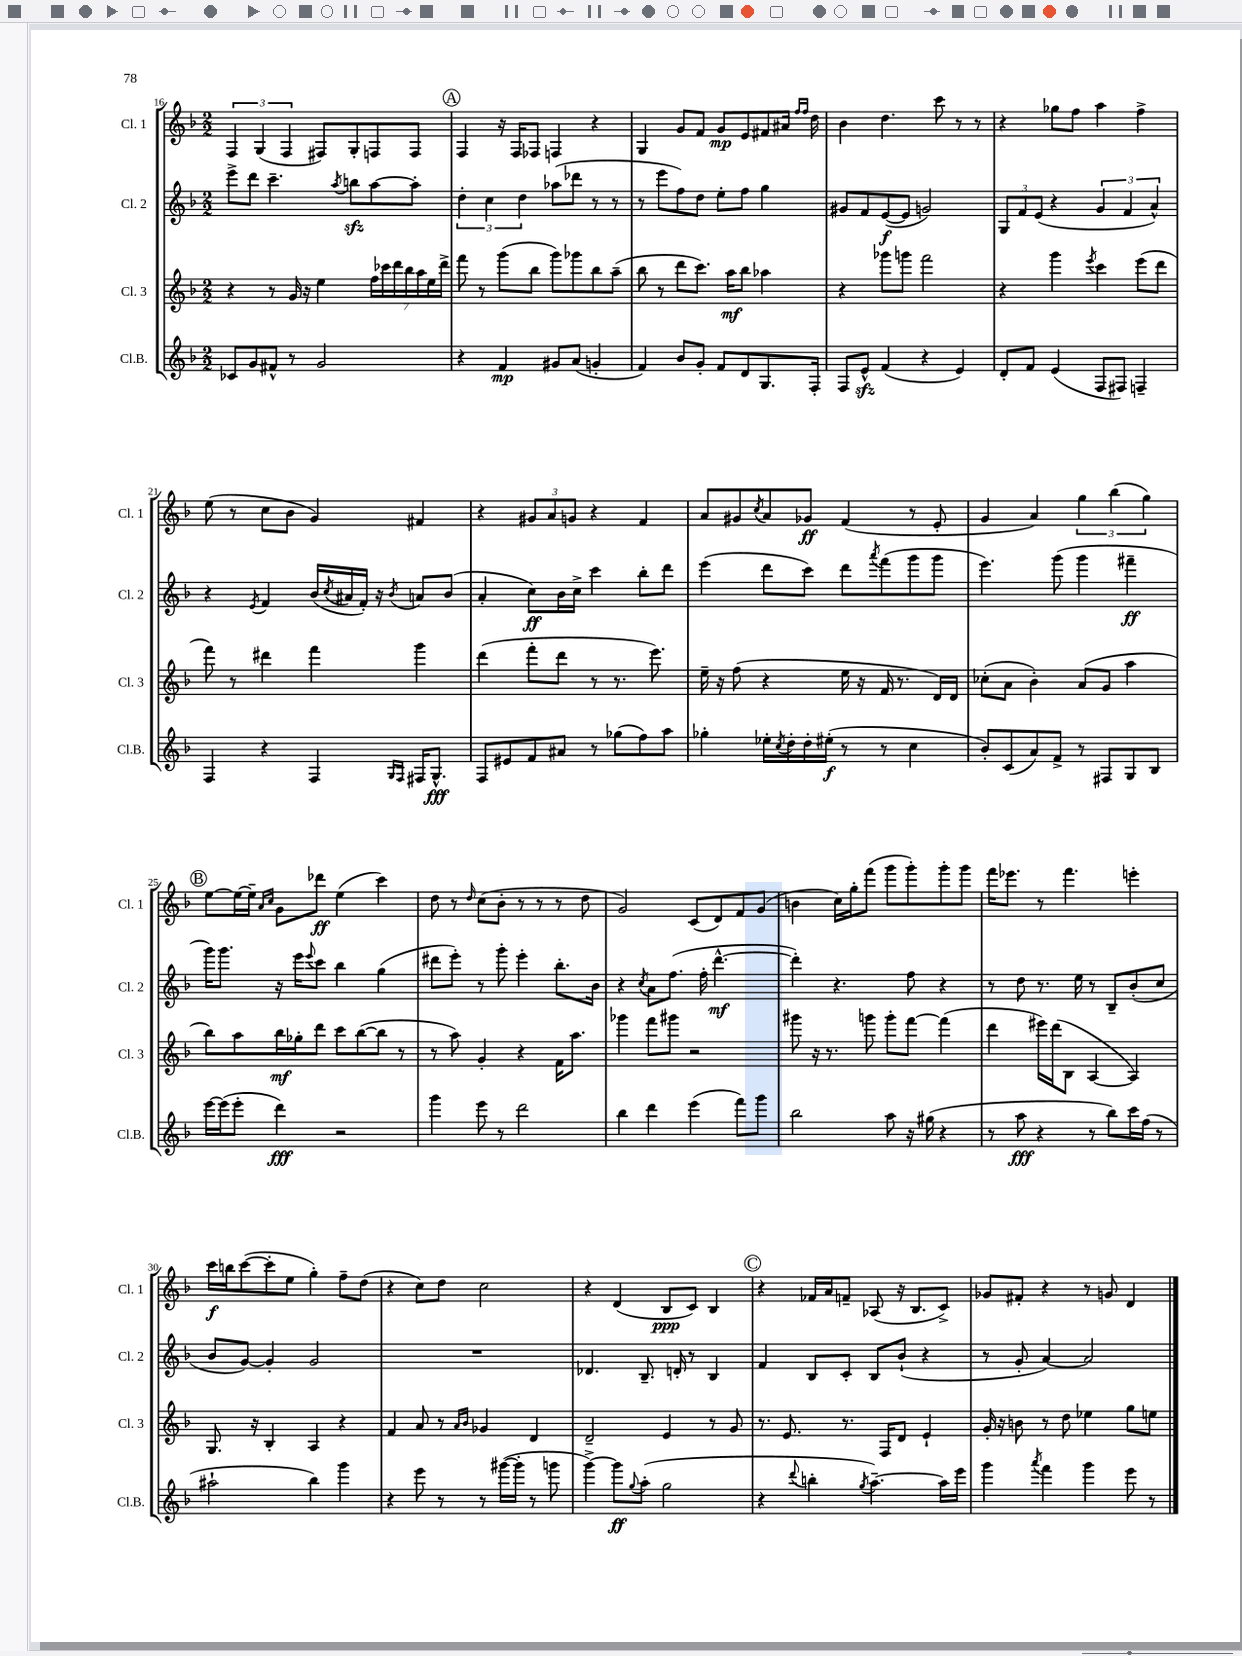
<<
\new StaffGroup <<
\new Staff = "s0" \with { instrumentName = "Cl. 1" shortInstrumentName = "Cl. 1" } {
    \clef treble \key f \major \numericTimeSignature \time 2/2
    \tuplet 3/2 { f4 g4( f4 } fis8) g8-. f8 f8 |
    \mark \markup { \circle "A" } f4 r16 f16 fes8 f4 r4 |
    g4 g'8 f'8 g'8\mp e'8 fis'8 ais'16 \grace { f''16 f''16 } d''16 |
    bes'4 d''4. c'''8 r8 r8 |
    r4 ges''8 f''8 a''4 f''4-> |
    e''8( r8 c''8 bes'8 g'4) fis'4 |
    r4 \tuplet 3/2 { gis'8 a'8 g'8 } r4 f'4 |
    a'8 gis'8 \acciaccatura { c''8 } a'8 ges'8\ff f'4( r8 e'8-. |
    g'4 a'4) \tuplet 3/2 { g''4 bes''4( g''4) } |
    \mark \markup { \circle "B" } e''8~ e''16~ e''16-- \grace { a'16 c''16 } g'8 des'''8\ff e''4( c'''4) |
    d''8 r8 \grace { d''16 } c''8( bes'8-. r8 r8 r8 d''8 |
    g'2) c'8( d'8) f'8 g'8( |
    b'4 c''16) g''16-. f'''8( g'''8 g'''8-.) g'''8-. g'''8 |
    f'''16 ees'''8. r8 f'''4. e'''4-. |
    c'''16\f b''16 c'''8~( c'''8-. e''8 g''4-.) f''8-- d''8( |
    r4 c''8) d''8 c''2 |
    r4 d'4( bes8\ppp c'8) bes4 |
    \mark \markup { \circle "C" } r4 fes'16 a'16 f'8-- aes8( r16 bes8. c'8->) |
    ges'8 fis'8-. r4 r8 g'8 d'4 \bar "|." |
}
\new Staff = "s1" \with { instrumentName = "Cl. 2" shortInstrumentName = "Cl. 2" } {
    \clef treble \key f \major \numericTimeSignature \time 2/2
    e'''8-> d'''8 c'''4.-- \acciaccatura { a''8 } b''8\sfz a''8~ a''8-. |
    \mark \markup { \circle "A" } \tuplet 3/2 { d''4-. c''4 d''4 } aes''8( des'''8 r8 r8 |
    r8 e'''8 f''8) d''8 e''8-. f''8 g''4 |
    gis'8 f'8 e'8~\f( e'8 g'2) |
    \tuplet 3/2 { g8 f'8 e'8( } r4 \tuplet 3/2 { g'4 f'4 a'4-^) } |
    r4 \acciaccatura { e'8 } f'4 bes'16( \acciaccatura { c''8 } ais'16 f'16-.) r16 \acciaccatura { bes'8 } a'8 bes'8( |
    a'4-. c''8\ff) bes'16 c''16-> c'''4 bes''8-. d'''8 |
    e'''4( d'''8 c'''8) d'''8 \acciaccatura { a'''8 } f'''8( g'''8 g'''8 |
    e'''4.) g'''8( g'''4 fis'''4--\ff |
    \mark \markup { \circle "B" } g'''16) g'''8. r16 e'''16 \appoggiatura { e'''8 } c'''8 bes''4 g''4( |
    dis'''8 e'''8-.) r8 g'''8-. e'''4-. bes''8.-. bes'16 |
    r4 \acciaccatura { c''8 } a'8 f''8.( f''16-. d'''4.~-^\mf |
    d'''4-.) r4. f''8 r4 |
    r8 d''8 r8. e''16 r8 bes8-- bes'8-.( c''8 |
    bes'8 g'8~) g'4-. g'2 |
    R1 |
    des'4. bes8.-- d'16-. r8 bes4 |
    \mark \markup { \circle "C" } f'4 bes8 c'8-. bes8 bes'8-!( r4 |
    r8 g'8-. a'4~) a'2 \bar "|." |
}
\new Staff = "s2" \with { instrumentName = "Cl. 3" shortInstrumentName = "Cl. 3" } {
    \clef treble \key f \major \numericTimeSignature \time 2/2
    r4 r8 g'16 r16 e''4 \tuplet 7/4 { f''16 ces'''16 d'''16 bes''16 a''16 e''16 d'''16-> } |
    \mark \markup { \circle "A" } f'''8 r8 g'''8( bes''8 g'''8) ges'''8 bes''8 a''8--( |
    bes''8 r8 d'''8 c'''8.) a''16\mf bes''8 aes''4 |
    r4 ges'''8 g'''8 f'''2 |
    r4 g'''4 \acciaccatura { e'''8 } c'''4 e'''8( d'''8 |
    f'''8) r8 dis'''4 f'''4 g'''4 |
    d'''4( f'''8-. d'''8 r8 r8. e'''8.) |
    e''16-- r16 f''8( r4 e''16 r16 f'16 r8. d'16) d'16 |
    ces''8-.( a'8 bes'4-.) a'8( g'8 a''4 |
    \mark \markup { \circle "B" } bes''8) a''8 bes''16\mf ges''16-. d'''8 c'''8 bes''8~( bes''8 r8 |
    r8 a''8) g'4-. r4 f'16 a''8. |
    ges'''4 f'''8 gis'''8 r2 |
    gis'''8 r16 r8. g'''8 g'''8-. f'''8~ f'''4( |
    d'''4 eis'''16) d'''16( bes8 a4~ a4) |
    g8. r16 bes4-. a4 r4 |
    f'4 a'8 r8 \grace { a'16 bes'16 } ges'4 d'4 |
    d'2-- e'4 r8 g'8 |
    \mark \markup { \circle "C" } r8. e'8. r8. f16 d'8 e'4-! |
    g'16-. r16 b'8 r8 d''8 ees''4 g''8 e''8 \bar "|." |
}
\new Staff = "s3" \with { instrumentName = "Cl.B." shortInstrumentName = "Cl.B." } {
    \clef treble \key f \major \numericTimeSignature \time 2/2
    ces'8 g'8 fis'8-^ r8 g'2 |
    \mark \markup { \circle "A" } r4 f'4\mp gis'8 a'8( g'4-. |
    f'4) bes'8 g'8-. f'8 d'8 g8. f16-. |
    f8 e'8-^\sfz f'4( r4 e'4) |
    d'8-. f'8 e'4( f8 fis8) f4-- |
    f4 r4 f4 \grace { g16 f16 } fis16 g8.-^\fff |
    f8 eis'8 f'8 ais'8 r8 ges''8( f''8) a''8 |
    ges''4-. ees''16-. \acciaccatura { c''8 } d''16-. d''16-. eis''16-.\f( r8 r8 c''4 |
    bes'8-.) c'8( a'8) f'8-> r8 fis8 g8 bes8 |
    \mark \markup { \circle "B" } e'''16~ e'''16( e'''8-. d'''4\fff) r2 |
    g'''4 e'''8 r8 d'''2 |
    bes''4 d'''4 e'''4( f'''8) g'''8 |
    bes''2 a''8 r16 gis''16( r4 |
    r8 a''8\fff r4 r8 bes''8) c'''16 f''16( r8 |
    ais''2-! bes''4) g'''4 |
    r4 e'''8 r8 r8 gis'''16~( gis'''16-. r8 g'''8 |
    g'''4~->) g'''8\ff \appoggiatura { g''8 } a''8-.( g''2 |
    \mark \markup { \circle "C" } r4 \appoggiatura { d'''8 } b''4-. \acciaccatura { g''8 } a''4.~--) a''16 e'''16 |
    g'''4 \acciaccatura { a'''8 } f'''4 g'''4 e'''8 r8 \bar "|." |
}
>>
>>
\layout { \context { \Score currentBarNumber = #16 } }
